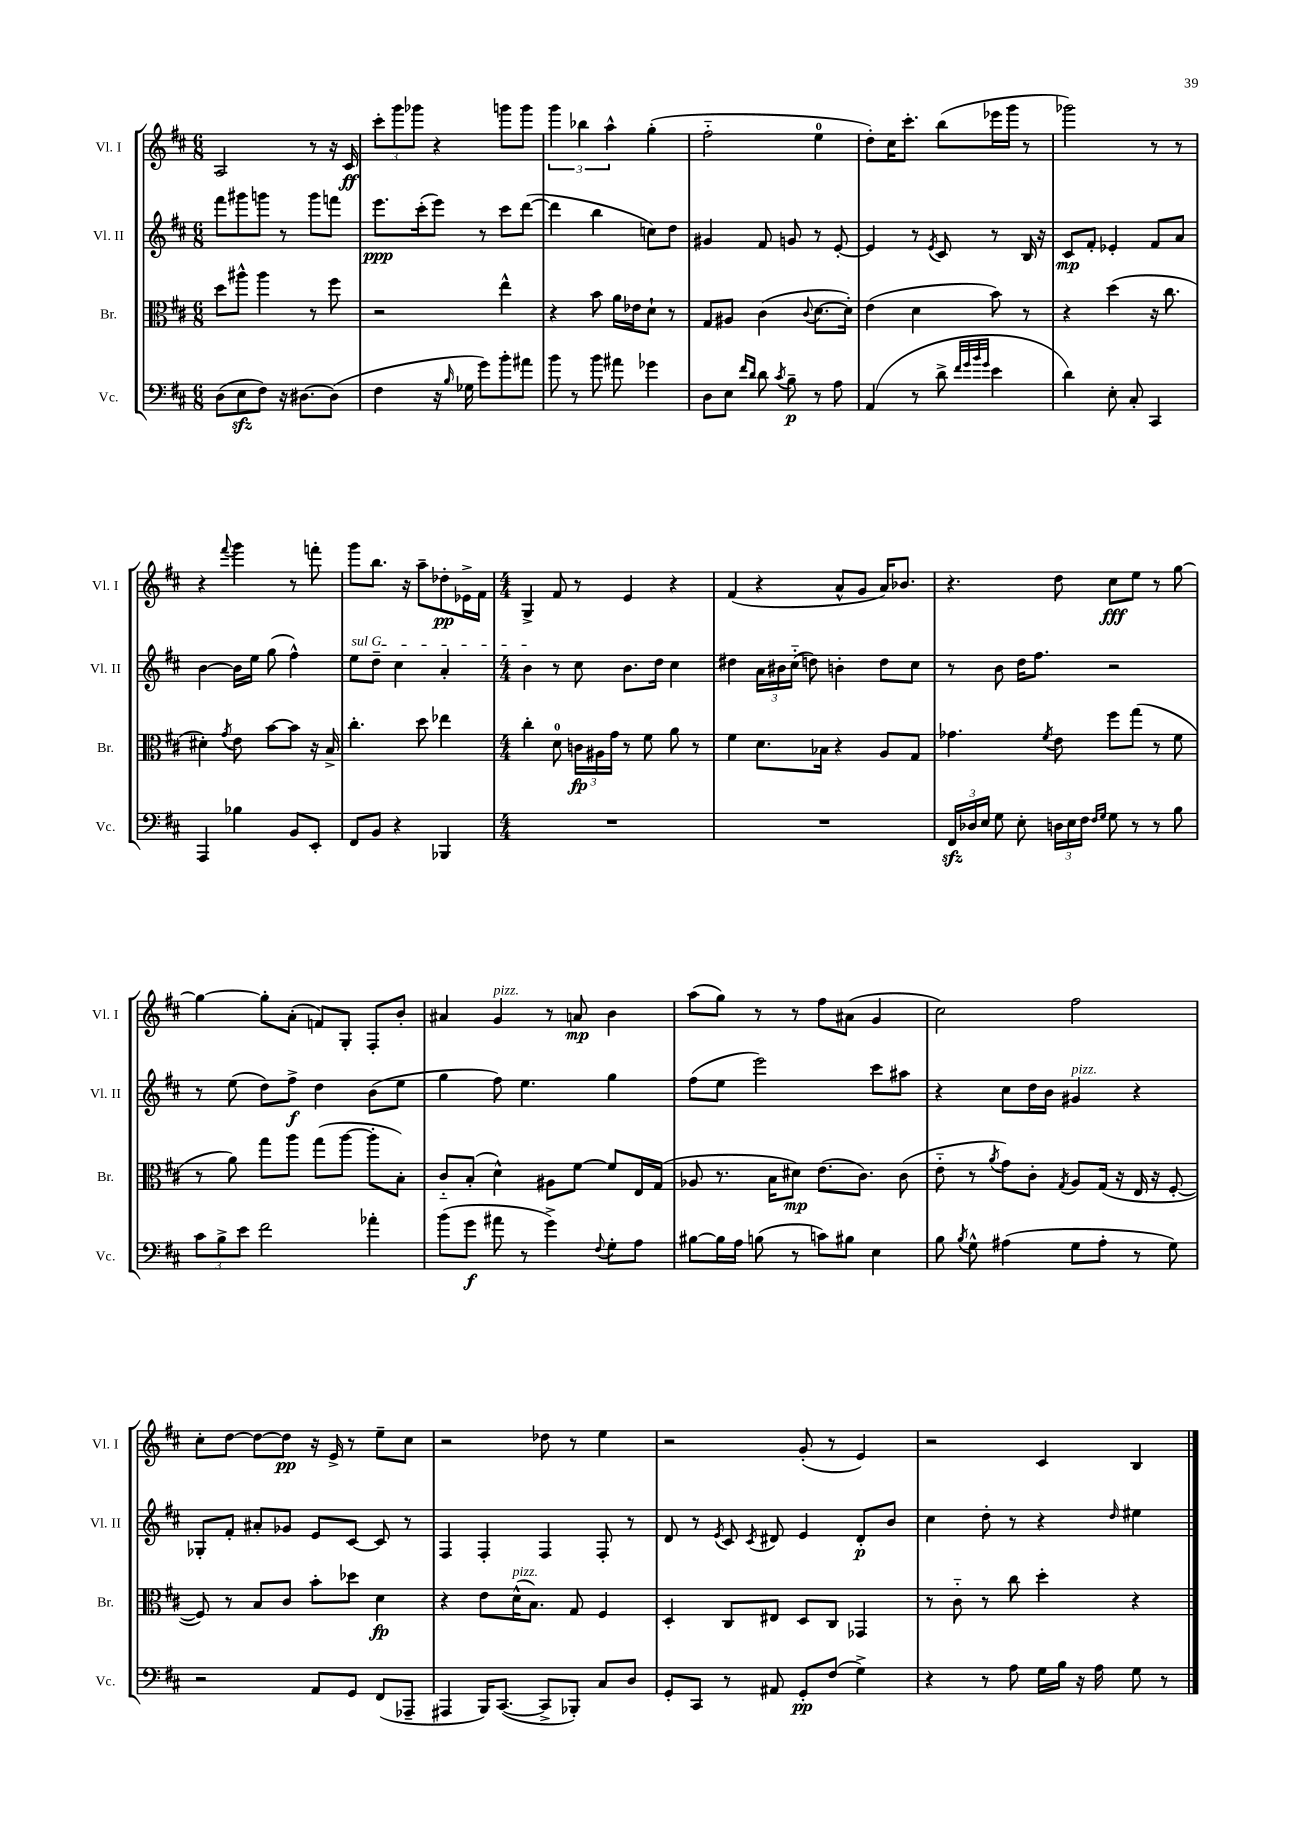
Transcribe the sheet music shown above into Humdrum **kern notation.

**kern	**kern	**kern	**kern
*staff4	*staff3	*staff2	*staff1
*clefF4	*clefC3	*clefG2	*clefG2
*k[f#c#]	*k[f#c#]	*k[f#c#]	*k[f#c#]
*M6/8	*M6/8	*M6/8	*M6/8
(8D	8dd	8fff#	2A
8E	8aa#^^	8ggg#	.
8F#)	4aa#	8ggg	.
16r	.	8r	.
[8.D#	.	.	.
.	8r	8ggg	8r
(8D#]	8ff#	8fff	16r
.	.	.	16c#
=	=	=	=
4F#	2r	8.eee	12ccc#'
.	.	.	12ggg
.	.	.	12ggg-
.	.	(16ccc#'	.
16r	.	8eee)	4r
16qqB	.	.	.
16G-	.	.	.
8g)	.	8r	.
8b'	4ee^^	8ccc#	8ggg
8a#	.	([8ddd	8ggg
=	=	=	=
8b	4r	4ddd]	6ggg
8r	.	.	.
.	.	.	6bb-
8b	8b	4bb	.
.	.	.	6aa^^
8a#	16a	.	.
.	16e-	.	.
4g-	8d`	8cc)	(4gg'
.	8r	8dd	.
=	=	=	=
8D	8G	4g#	2ff#'~
8E	8A#	.	.
16qqf#	.	.	.
16qqd	.	.	.
8d	(4c#	8f#	.
8qc#	.	.	.
8B~	.	8g	.
.	8qqc#	.	.
8r	[8.d	8r	4ee
8A	.	[8e'	.
.	16d'])	.	.
=	=	=	=
(4AA	(4e	4e]	8dd')
.	.	.	16cc#
.	.	.	8.ccc#'
8r	4d	8r	.
.	.	8qe	.
8d^	.	8c#	(8bb
32qqf#	.	.	.
32qqg	.	.	.
32qqb	.	.	.
32qqg	.	.	.
4e	8b)	8r	16eee-
.	.	.	16ggg
.	8r	16B	8r
.	.	16r	.
=	=	=	=
4d)	4r	8c#	2ggg-)
.	.	8f#'	.
8E'	(4dd	4e-'	.
8C#'	.	.	.
4CC#	16r	8f#	8r
.	8.cc#	.	.
.	.	8a	8r
=	=	=	=
4AAA	4d#')	[4b	4r
.	8qg	.	8qqfff#
4B-	8e	16b]	4ggg
.	.	16ee	.
.	[8b	(8gg	.
8BB	8b]	4ff#^^)	8r
8EE'	16r	.	8fff'
.	16B^	.	.
=	=	=	=
8FF#	4.cc#'	8ee	8ggg
8BB	.	8dd~	8.bb
4r	.	4cc#	.
.	.	.	16r
.	8dd	.	8aa~
4BBB-	4ee-	4a'	8dd-'
.	.	.	16e-^
.	.	.	16f#
=	=	=	=
*M4/4	*M4/4	*M4/4	*M4/4
1r	4cc#'	4b	4G^
.	8d	8r	8f#
.	24c	8cc#	8r
.	24A#	.	.
.	24g	.	.
.	8r	8.b	4e
.	8f#	.	.
.	.	16dd	.
.	8a	4cc#	4r
.	8r	.	.
=	=	=	=
1r	4f#	4dd#	(4f#
.	8.d	24a	4r
.	.	24b#	.
.	.	(24cc#'~	.
.	.	8dd)	.
.	16B-	.	.
.	4r	4b'	8a^^
.	.	.	8g
.	8A	8dd	16a)
.	.	.	8.b-
.	8G	8cc#	.
=	=	=	=
24FF#	4.g-	8r	4.r
24D-	.	.	.
24E	.	.	.
8G	.	8b	.
8E'	.	16dd	.
.	.	8.ff#	.
.	8qf#	.	.
24D	8e	.	8dd
24E	.	.	.
24F#	.	.	.
16qqF#	.	.	.
16qqG	.	.	.
8G	8ff#	2r	8cc#
8r	(8gg	.	8ee
8r	8r	.	8r
8B	8f#	.	[8gg
=	=	=	=
12c#	8r	8r	4gg_
12B^	.	.	.
.	8a)	(8ee	.
12e	.	.	.
2f#	8gg	8dd)	8gg']
.	8aa	8ff#^	(8a'
.	(8gg	4dd	8f)
.	[8aa	.	8G'
4a-'	8aa']	(8b	8F#'
.	8B')	8ee	8b'
=	=	=	=
(8b	8c#'~	4gg	4a#
8g	(8B'	.	.
8a#	4d^^)	8ff#)	4g
8r	.	4.ee	.
4g^)	8A#	.	8r
.	[8f#	.	8a
8qqF#	.	.	.
8G'	8f#]	4gg	4b
8A	16E	.	.
.	(16G	.	.
=	=	=	=
[8B#	8A-	(8ff#	(8aa
16B#]	8.r	8ee	8gg)
16A	.	.	.
(8B	.	2eee)	8r
.	16B	.	.
8r	8d#)	.	8r
8c)	(8.e	.	8ff#
8B#	.	.	(8a#
.	8.c#)	.	.
4E	.	8ccc#	4g
.	(8c#	8aa#	.
=	=	=	=
8B	8e'~	4r	2cc#)
8qB	.	.	.
8G^^	8r	.	.
.	8qa	.	.
(4A#	8g)	8cc#	.
.	8c#'	16dd	.
.	.	16b	.
.	8qG	.	.
8G	8A	4g#	2ff#
8A#'	(16G	.	.
.	16r	.	.
8r	16E	4r	.
.	16r	.	.
8G)	[8F#'	.	.
=	=	=	=
2r	8F#])	8G-'	8cc#'
.	8r	8f#'	[8dd
.	8B	8a#'	8dd_
.	8c#	8g-	8dd]
8AA	8b'	8e	16r
.	.	.	16e^
8GG	8dd-	[8c#	8r
(8FF#	4d	8c#]	8ee~
8AAA-~	.	8r	8cc#
=	=	=	=
4AAA#	4r	4F#	2r
16BBB)	8e	4F#'	.
([8.CC#	.	.	.
.	(16d^^	.	.
.	8.B)	.	.
8CC#^]	.	4F#	8dd-
8BBB-')	8G	.	8r
8C#	4F#	8F#'	4ee
8D	.	8r	.
=	=	=	=
8GG'	4D'	8d	2r
8CC#	.	8r	.
.	.	8qe	.
8r	8C#	8c#	.
.	.	8qc#	.
8AA#	8E#	8d#	.
8GG'	8D	4e	(8g'
(8F#	8C#	.	8r
4G^)	4GG-	8d#'	4e)
.	.	8b	.
=	=	=	=
4r	8r	4cc#	2r
.	8c#'~	.	.
8r	8r	8dd'	.
8A	8cc#	8r	.
16G	4dd'	4r	4c#
16B	.	.	.
16r	.	.	.
16A	.	.	.
.	.	16qqdd	.
8G	4r	4ee#	4B
8r	.	.	.
==	==	==	==
*-	*-	*-	*-
